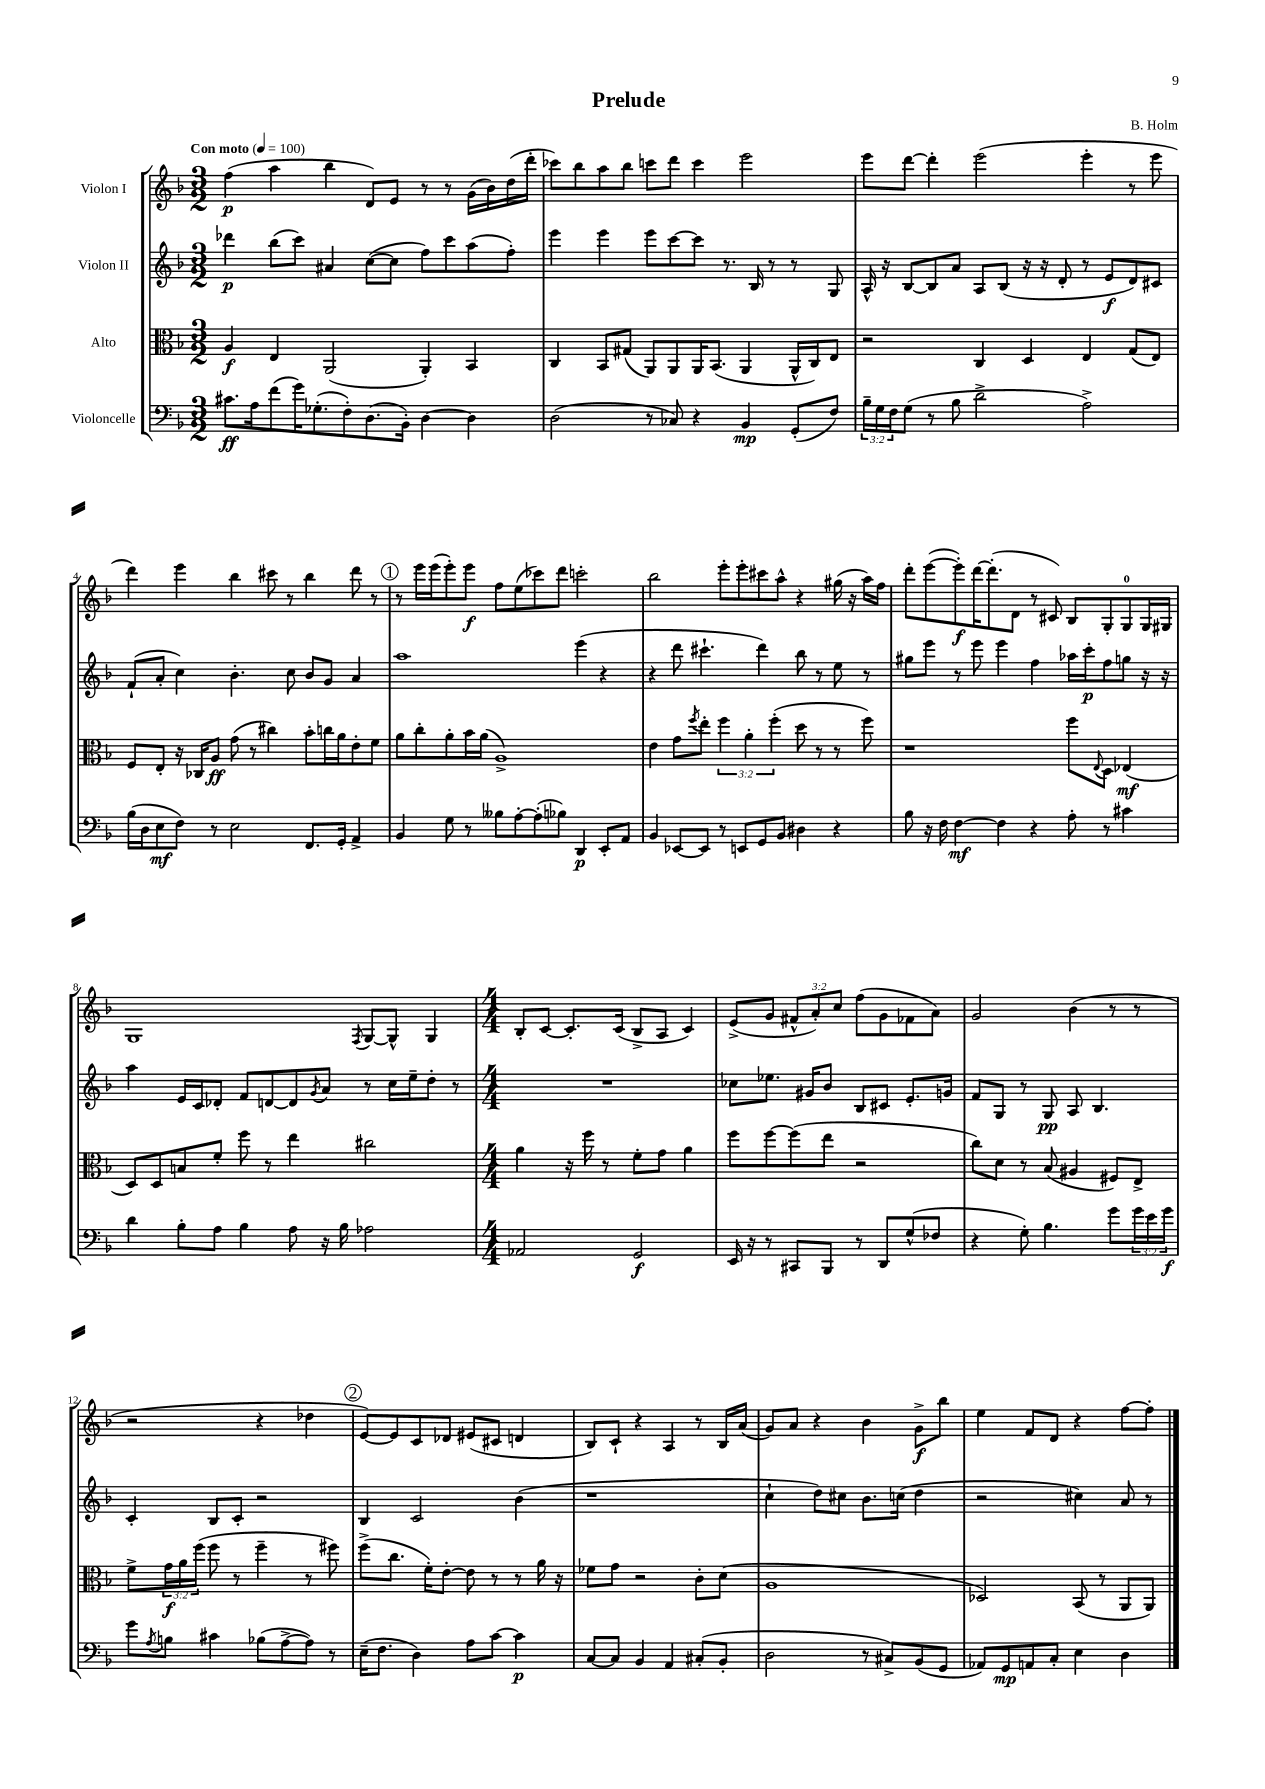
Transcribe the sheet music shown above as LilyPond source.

\header { title = "Prelude" composer = "B. Holm" }
<<
\new StaffGroup <<
\new Staff = "s0" \with { instrumentName = "Violon I" } {
    \clef treble \key f \major \numericTimeSignature \time 3/2 \override Staff.TupletNumber.text = #tuplet-number::calc-fraction-text \tempo "Con moto" 4 = 100
    f''4\p( a''4 bes''4 d'8) e'8 r8 r8 g'16( bes'16) d''16( d'''16-. |
    ces'''8) bes''8 a''8 bes''8 c'''8 d'''8 c'''4 e'''2 |
    e'''8 d'''8~ d'''4-. e'''2( e'''4-. r8 e'''8 |
    d'''4) e'''4 bes''4 cis'''8 r8 bes''4 d'''8 r8 |
    \mark \markup { \circle "1" } r8 e'''16 e'''16( e'''8-.) e'''8\f f''8 e''8( ces'''8) d'''8 c'''2-. |
    bes''2 e'''8-. e'''8-. cis'''8 a''8-^ r4 gis''16( r16 a''16) f''16 |
    d'''8-. e'''8~( e'''8-.\f) d'''16~ d'''8.-.( d'8 r8 cis'8) bes8 g8-. g8-0 g16 gis16 |
    g1 \acciaccatura { f8 } g8~ g8-^ g4 |
    \numericTimeSignature \time 4/4 bes8-. c'8~ c'8.-. c'16( bes8-> a8 c'4) |
    e'8->( g'8 \tuplet 3/2 { fis'8-^ a'8-.) c''8 } f''8( g'8 fes'8 a'8) |
    g'2 bes'4( r8 r8 |
    r2 r4 des''4 |
    \mark \markup { \circle "2" } e'8~) e'8 c'8 des'8 eis'8( cis'8 d'4 |
    bes8) c'8-! r4 a4 r8 bes16 a'16( |
    g'8) a'8 r4 bes'4 g'8->\f bes''8 |
    e''4 f'8 d'8 r4 f''8~ f''8-. \bar "|." |
}
\new Staff = "s1" \with { instrumentName = "Violon II" } {
    \clef treble \key f \major \numericTimeSignature \time 3/2
    des'''4\p bes''8( c'''8) ais'4 c''8~( c''8 f''8) c'''8 a''8( f''8-.) |
    e'''4 e'''4 e'''8 c'''8~ c'''8 r8. bes16 r8 r8 g8 |
    a16-^ r16 bes8~ bes8 a'8 a8 bes8( r16 r16 d'8-. r8 e'8\f d'8) cis'8 |
    f'8-!( a'8-. c''4) bes'4.-. c''8 bes'8 g'8 a'4 |
    \mark \markup { \circle "1" } a''1 e'''4( r4 |
    r4 d'''8 cis'''4.-! d'''4) bes''8 r8 e''8 r8 |
    gis''8 e'''8 r8 e'''8 e'''4 f''4 aes''16 c'''16-.\p f''8 g''8 r16 r16 |
    a''4 e'16 c'16 des'8-. f'8 d'8~ d'8 \acciaccatura { g'8 } a'8 r8 c''16 e''16-- d''8-. r8 |
    \numericTimeSignature \time 4/4 R1 |
    ces''8 ees''8. gis'16 bes'8 bes8 cis'8 e'8.-. g'16 |
    f'8 g8 r8 g8\pp a8 bes4. |
    c'4-. bes8 c'8-. r2 |
    \mark \markup { \circle "2" } bes4 c'2 bes'4( |
    r1 |
    c''4-! d''8) cis''8 bes'8. c''16( d''4 |
    r2 cis''4) a'8 r8 \bar "|." |
}
\new Staff = "s2" \with { instrumentName = "Alto" } {
    \clef alto \key f \major \numericTimeSignature \time 3/2 \override Staff.TupletNumber.text = #tuplet-number::calc-fraction-text
    a4\f e4 a,2( a,4-.) bes,4 |
    c4 bes,8 gis8( a,8) a,8 a,16 bes,8.( a,4 a,16-^ c16) e8 |
    r2 c4 d4 e4 g8( e8) |
    f8 e8-. r16 ces16 a8\ff g'8( r8 cis''4) bes'8-. c''16 a'16 e'8-. f'8 |
    \mark \markup { \circle "1" } a'8 c''8-. a'8-. bes'16 a'16( a1->) |
    e'4 g'8 \acciaccatura { f''8 } e''8-. \tuplet 3/2 { f''4 a'4-. f''4-.( } d''8 r8 r8 f''8) |
    r1 f''8 \appoggiatura { e8 } d8 ees4\mf( |
    d8) d8 b8 f'8-. f''8 r8 e''4 cis''2 |
    \numericTimeSignature \time 4/4 a'4 r16 f''16 r8 f'8-. g'8 a'4 |
    f''8 f''8~ f''8( e''8 r2 |
    c''8) d'8 r8 bes8( ais4 fis8) e8-> |
    f'8-> \tuplet 3/2 { g'16\f a'16 f''16( } f''8 r8 f''4-- r8 fis''8) |
    \mark \markup { \circle "2" } f''8->( c''8. f'16-.) e'8~-. e'8 r8 r8 a'16 r16 |
    fes'8 g'8 r2 c'8-. d'8( |
    a1 |
    des2) bes,8( r8 a,8 a,8) \bar "|." |
}
\new Staff = "s3" \with { instrumentName = "Violoncelle" } {
    \clef bass \key f \major \numericTimeSignature \time 3/2 \override Staff.TupletNumber.text = #tuplet-number::calc-fraction-text
    cis'8.\ff a16 f'8( g'16) ges8.-.( f8-.) d8.( bes,16-.) d4~ d4 |
    d2( r8 ces8) r4 bes,4\mp g,8-.( f8) |
    \tuplet 3/2 { bes16-- g16 f16 } g8( r8 bes8 d'2-> a2->) |
    bes16( d16 e8\mf f8) r8 e2 f,8. g,16-. a,4-> |
    \mark \markup { \circle "1" } bes,4 g8 r8 beses8 a8~-. a8-.( bes8) d,4\p e,8-. a,8 |
    bes,4 ees,8~ ees,8 r8 e,8 g,8 bes,8 dis4 r4 |
    bes8 r16 f16 f4~\mf f4 r4 a8-. r8 cis'4 |
    d'4 bes8-. a8 bes4 a8 r16 bes16 aes2 |
    \numericTimeSignature \time 4/4 aes,2 g,2\f |
    e,16 r16 r8 cis,8 bes,,8 r8 d,8 g8-^( fes8 |
    r4 g8-.) bes4. g'8 \tuplet 3/2 { g'16 e'16 g'16\f } |
    g'8 \acciaccatura { a8 } b8 cis'4 bes8( a8~-> a8) r8 |
    \mark \markup { \circle "2" } e16--( f8. d4) a8 c'8~ c'4\p |
    c8~ c8 bes,4 a,4 cis8-.( bes,8-. |
    d2 r8 cis8->) bes,8( g,8 |
    aes,8) g,8\mp a,8 c8-. e4 d4 \bar "|." |
}
>>
>>
